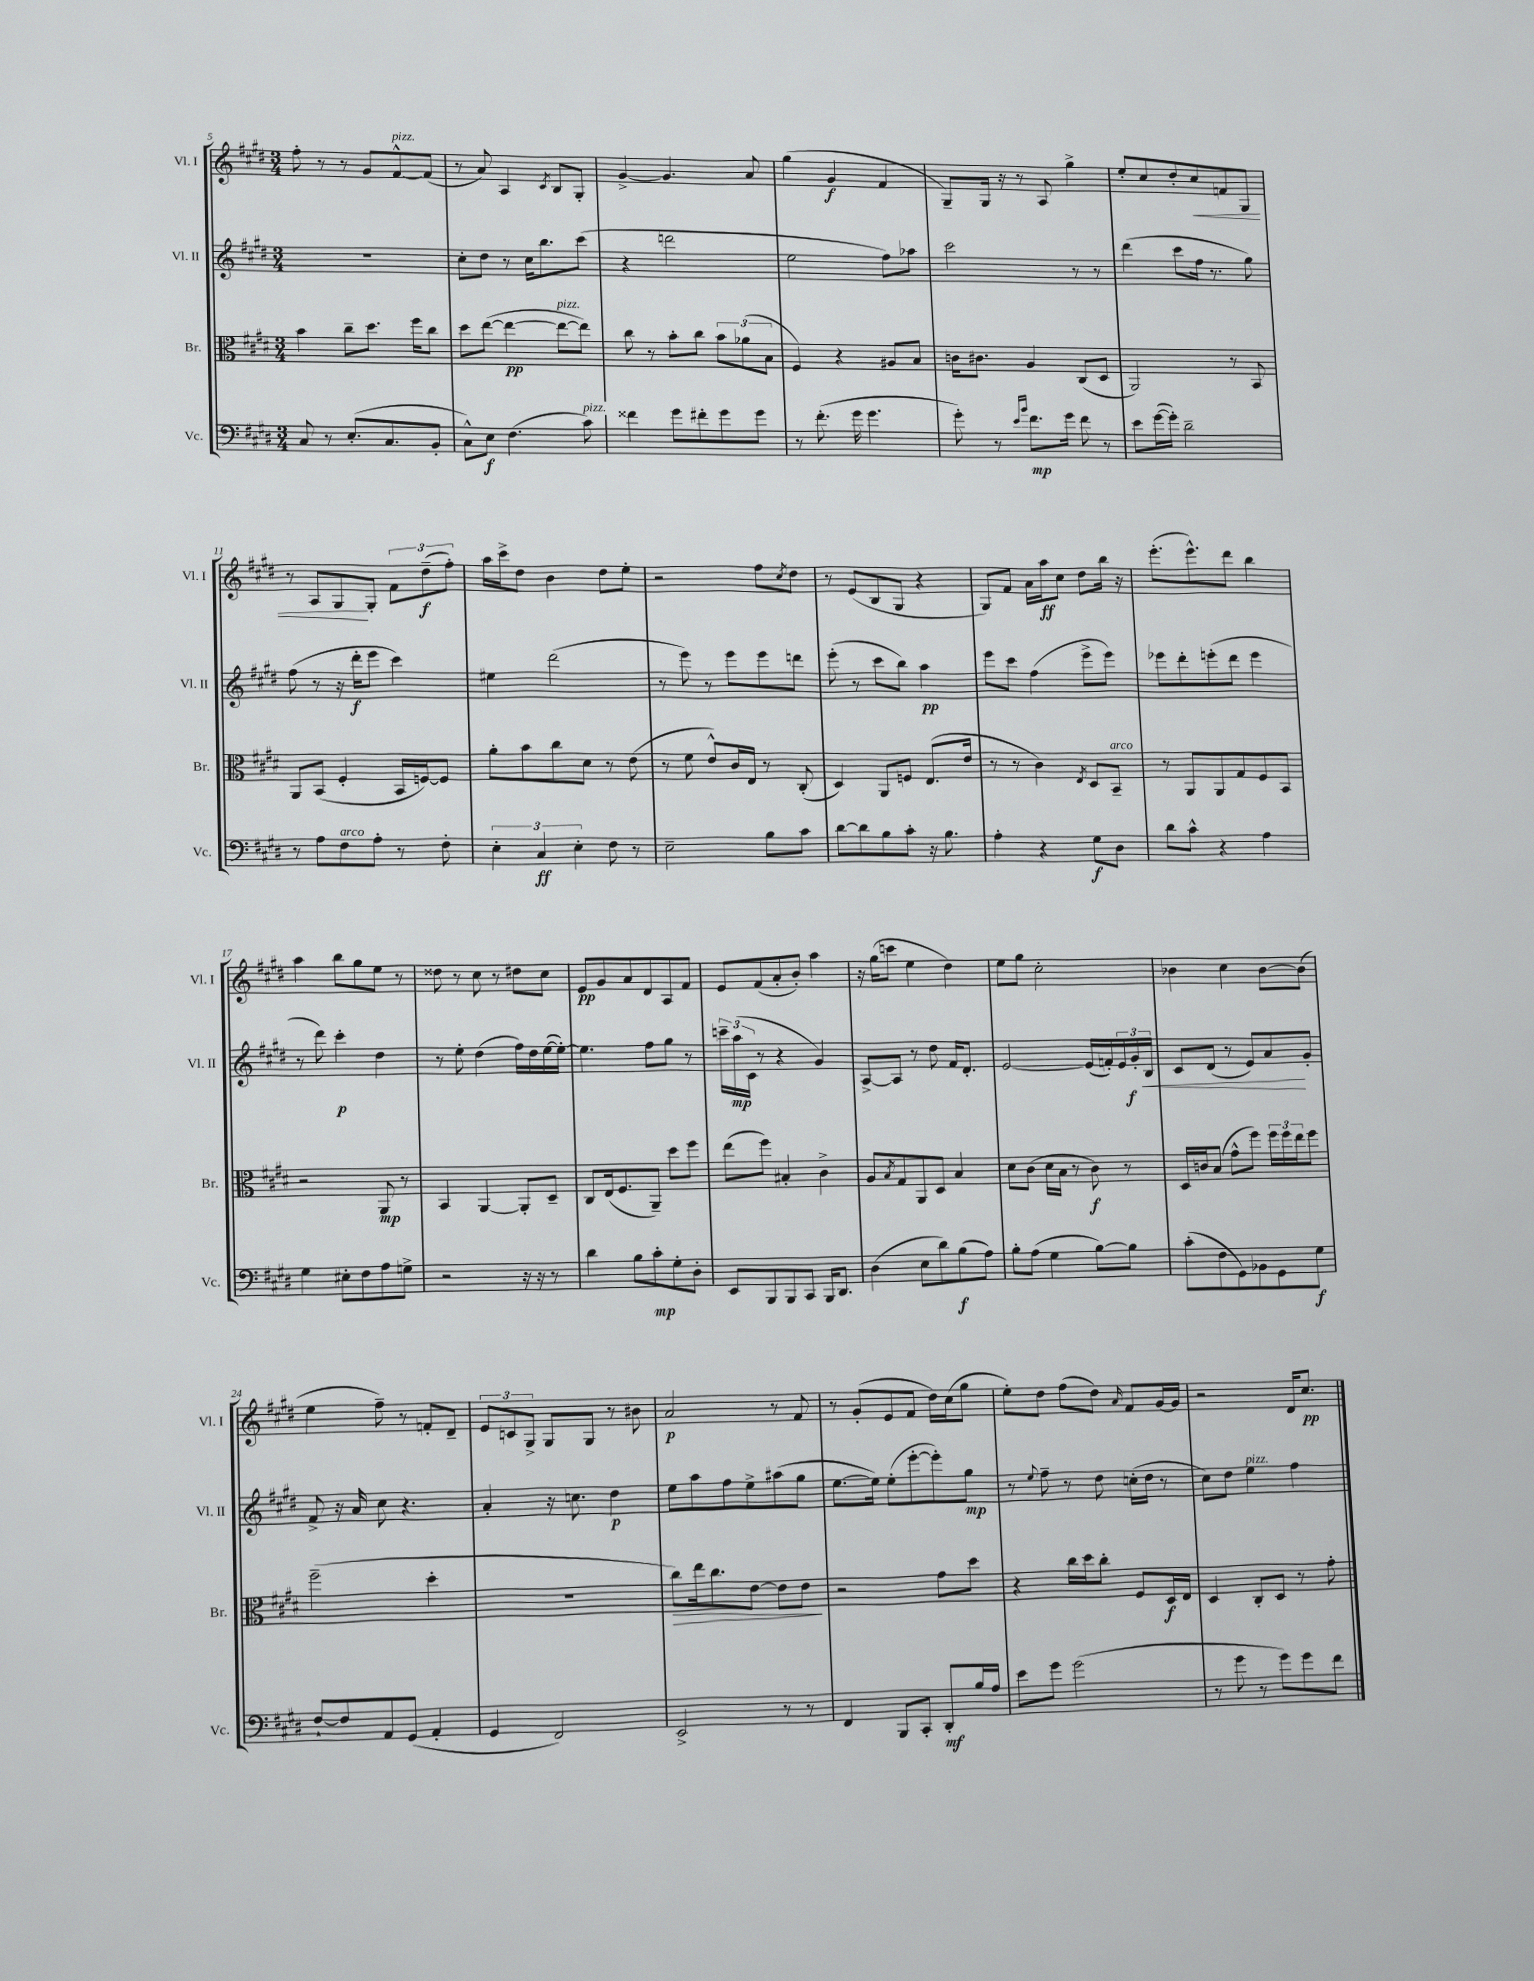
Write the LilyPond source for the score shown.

<<
\new StaffGroup <<
\new Staff = "s0" \with { instrumentName = "Vl. I" shortInstrumentName = "Vl. I" } {
    \clef treble \key e \major \numericTimeSignature \time 3/4
    fis''8-. r8 r8 gis'8 fis'8~-^^\markup { \italic "pizz." } fis'8( |
    r8 a'8) a4 \acciaccatura { cis'8 } b8 gis8-. |
    gis'4~-> gis'4. a'8 |
    gis''4( gis'4\f fis'4 |
    gis8--) gis16 r16 r8 a8 gis''4-> |
    e''8-. cis''8 dis''8-. cis''8\< f'8 gis8 |
    r8 a8 gis8\! gis8-. \tuplet 3/2 { fis'8 dis''8--\f( fis''8-.) } |
    a''16 cis'''16-> dis''8 b'4 dis''8 e''8-. |
    r2 fis''8 \acciaccatura { cis''8 } dis''8 |
    r8 e'8( b8 gis8 r4 |
    gis8) fis'8 a'16 a''16\ff cis''8 dis''8 b''16 r16 |
    e'''8.-.( e'''8.-^) dis'''8 b''4 |
    a''4 b''8 gis''8 e''8 r8 |
    disis''8 r8 cis''8 r8 dis''8 cis''8 |
    e'8\pp gis'8 a'8 dis'8 a8 fis'8 |
    e'8 fis'8( a'8-. b'8-.) a''4 |
    r16 gis''16( c'''8 e''4 dis''4) |
    e''8 gis''8 cis''2-. |
    bes'4 cis''4 bes'8~ bes'8( |
    e''4 fis''8--) r8 f'8-. dis'8-- |
    \tuplet 3/2 { e'8 c'8 gis8-> } gis8 gis8 r8 bis'8 |
    a'2\p r8 fis'8 |
    r8 gis'8-.( e'8 fis'8 dis''16) cis''16( gis''8 |
    e''8-.) dis''8 fis''8( dis''8) \grace { a'16 } fis'8 gis'16~ gis'16 |
    r2 dis'16 cis''8.\pp \bar "|." |
}
\new Staff = "s1" \with { instrumentName = "Vl. II" shortInstrumentName = "Vl. II" } {
    \clef treble \key e \major \numericTimeSignature \time 3/4
    r2. |
    cis''8-. dis''8 r8 cis''16 b''8. cis'''8( |
    r4 d'''2 |
    e''2 fis''8) aes''8 |
    cis'''2 r8 r8 |
    dis'''4( cis'''8 fis''16 r8. gis''8) |
    fis''8( r8 r16 dis'''16-.\f e'''8 cis'''4) |
    eis''4 dis'''2( |
    r8 e'''8) r8 e'''8 e'''8 d'''8 |
    e'''8-.( r8 cis'''8 b''8) a''4\pp |
    e'''8 cis'''8 fis''4( e'''8-> e'''8) |
    ees'''8 dis'''8-. e'''8-.( dis'''8 e'''4 |
    r8 dis'''8) cis'''4-.\p dis''4 |
    r8 e''8-. dis''4( fis''16) dis''16 e''16~( e''16~-.) |
    e''4. fis''8 gis''8 r8 |
    \tuplet 3/2 { c'''16-- a''16\mp( cis'16 } r8 r4 gis'4) |
    a8~-> a8 r8 dis''8 fis'16 dis'8.-. |
    e'2~ e'16( f'16-.) \tuplet 3/2 { e'16 gis'16-.\f b16\< } |
    cis'8 dis'8( r8 e'8) a'8\! gis'8-. |
    fis'8-> r16 a'16 cis''8 r4. |
    a'4-. r16 c''8. dis''4\p |
    e''8 a''8 fis''8 e''8-> ais''8( gis''8 |
    e''8.~ e''16) e''8-.( e'''8~-. e'''8-.) gis''8\mp |
    r8 \appoggiatura { e''8 } fis''8-- r8 dis''8 c''16-.( dis''16 r8 |
    cis''8) dis''8 e''4^\markup { \italic "pizz." } fis''4 \bar "|." |
}
\new Staff = "s2" \with { instrumentName = "Br." shortInstrumentName = "Br." } {
    \clef alto \key e \major \numericTimeSignature \time 3/4
    b'4 cis''8-- dis''8. fis''16 cis''8 |
    dis''8 e''8~( e''4~\pp e''8~^\markup { \italic "pizz." } e''8) |
    cis''8 r8 b'8-. cis''8 \tuplet 3/2 { b'8 aes'8( b8 } |
    fis4) r4 ais8 b8 |
    c'16 cis'8. a4 cis8( dis8 |
    a,2) r8 b,8 |
    a,8 b,8( fis4-. b,16 f16~) f8 |
    a'8-. b'8 cis''8 dis'8 r8 e'8( |
    r8 fis'8 e'8-^) cis'16 e16 r8 cis8-.( |
    dis4) a,8 f8 e8.( e'16 |
    r8 r8 cis'4) \acciaccatura { e8 } dis8 b,8--^\markup { \italic "arco" } |
    r8 a,8 a,8 gis8 fis8 b,8 |
    r2 a,8\mp r8 |
    b,4 a,4~ a,8-. dis8-- |
    cis8 e16( fis8. a,8--) dis''8 fis''8 |
    e''8( fis''8) bis4-. cis'4-> |
    a8 \acciaccatura { b8 } gis8 a,8 dis8 b4 |
    dis'8 cis'8( dis'16 b16 r8 cis'8\f) r8 |
    dis16 c'16 b8( gis'8-^ fis''8) \tuplet 3/2 { fis''16 fis''16 e''16 } fis''8 |
    fis''2--( dis''4-. |
    R2. |
    cis''8\>) e''16 cis''8. e'8~ e'8 e'8\! |
    r2 gis'8 dis''8 |
    r4 cis''16 dis''16 cis''8-. fis8 dis16\f e16 |
    dis4 cis8-. dis8 r8 gis'8-. \bar "|." |
}
\new Staff = "s3" \with { instrumentName = "Vc." shortInstrumentName = "Vc." } {
    \clef bass \key e \major \numericTimeSignature \time 3/4
    cis8 r8 e8.-.( cis8. b,8-. |
    cis8-^) e8\f fis4.( cis'8^\markup { \italic "pizz." }) |
    fisis'4 gis'8 fis'8-. gis'8 gis'8 |
    r8 fis'8.-.( gis'16 gis'4. |
    gis'8-.) r8 \grace { e'16 b'16 } fis'8.\mp gis'16 fis'8 r8 |
    e'8 gis'16~( gis'16-.) dis'2-- |
    r8 a8 fis8^\markup { \italic "arco" } a8-. r8 fis8-. |
    \tuplet 3/2 { e4-. cis4\ff e4-. } fis8 r8 |
    e2-- b8 cis'8 |
    dis'8~ dis'8 b8 cis'8-. r16 b8. |
    a4-. r4 gis8\f dis8 |
    dis'8 cis'8-^ r4 a4 |
    gis4 eis8-. fis8 a8 g8-> |
    r2 r16 r16 r8 |
    dis'4 b8 cis'8-.\mp gis8-. dis8-. |
    e,8 b,,8 b,,8 cis,8 b,,16 dis,8. |
    dis4( e8 dis'8) b8\f( a8) |
    b8-. a8( gis4 b8~) b8 |
    cis'8-.( fis8 gis,8) bes,8 gis,8 gis8\f |
    fis8~-! fis8 a,8 gis,8( a,4-. |
    gis,4 fis,2) |
    e,2-> r8 r8 |
    fis,4 b,,8 cis,8-. dis,8-.\mf b16 a16 |
    e'8 gis'8 gis'2( |
    r8 gis'8 r8 gis'8) gis'8 fis'8 \bar "|." |
}
>>
>>
\layout { \context { \Score currentBarNumber = #5 } }
